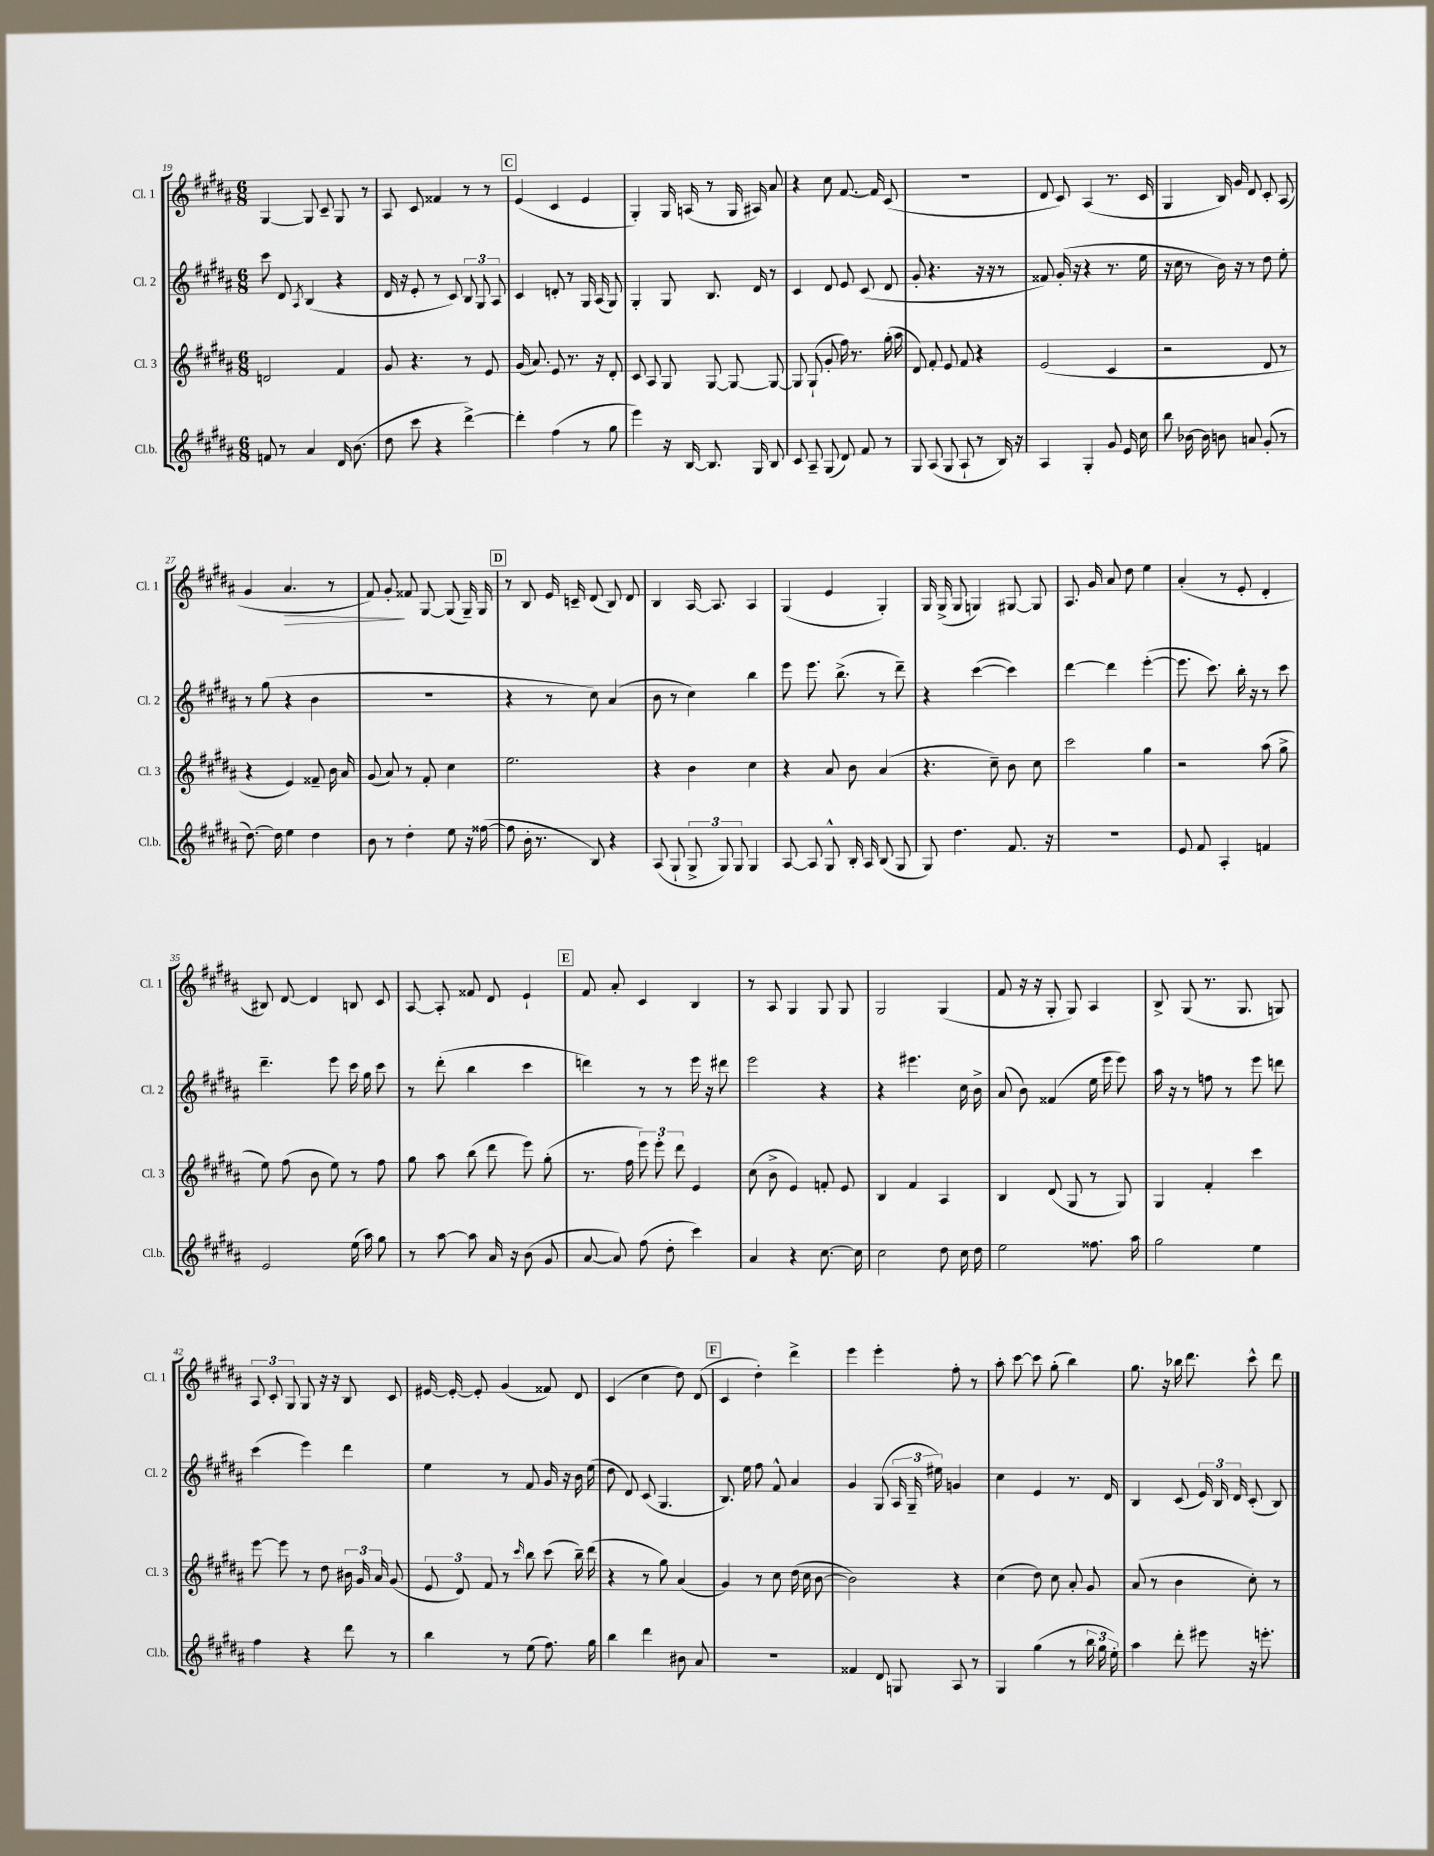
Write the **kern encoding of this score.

**kern	**kern	**kern	**kern	**dynam
*part4	*part3	*part2	*part1	*part1
*staff4	*staff3	*staff2	*staff1	*staff1
*I"Cl.b.	*I"Cl. 3	*I"Cl. 2	*I"Cl. 1	*
*I'Cl.b.	*I'Cl. 3	*I'Cl. 2	*I'Cl. 1	*
*clefG2	*clefG2	*clefG2	*clefG2	*
*k[f#c#g#d#a#]	*k[f#c#g#d#a#]	*k[f#c#g#d#a#]	*k[f#c#g#d#a#]	*
*M6/8	*M6/8	*M6/8	*M6/8	*
=19	=19	=19	=19	=19
8fn/	2dn/	8ccc#\	[4G#/	.
8r	.	8d#/	.	.
.	.	8qA#/	.	.
4a#/	.	(4B/	8G#/]	.
.	.	.	8c#~/	.
16d#/	4f#/	4r	8G#/	.
(8.b\	.	.	.	.
.	.	.	8r	.
=20	=20	=20	=20	=20
8dd#\	8g#/	16d#/	8A#/	.
.	.	16r	.	.
8ccc#\	4.r	8e'/	8c#/	.
4r	.	8r	4f##X/	.
.	.	8c#/)	.	.
[4ddd#^\)	8r	12B/	8r	.
.	.	12G#/	.	.
.	8e/	.	8r	.
.	.	12A#/	.	.
!!LO:REH:place=s1:t=C
=21	=21	=21	=21	=21
4ddd#'\]	(16g#/	4c#/	(4e/	.
.	8.a#/)	.	.	.
(4ff#\	8e/	8dn'/	4c#/	.
.	8.r	8r	.	.
8r	.	16G#/	4e/	.
.	16r	(16A#/	.	.
8gg#\	8d#'/	8G#/)	.	.
=22	=22	=22	=22	=22
4eee\)	8c#/	4G#'/	4G#'/)	.
.	8A#/	.	.	.
16r	8G#/	8G#/	16G#/	.
[16B/	.	.	(16An/	.
8.B/]	[8G#/	8.B/	8r	.
.	8G#/_	.	16G#/	.
16G#/	.	16d#/	16A#X/)	.
8B/	8G#/_	8r	8a#/	.
=23	=23	=23	=23	=23
8c#/	8G#/]	4c#/	4r	.
8A#~/	(8G#`/	.	.	.
(8G#/	8g#'/	8d#/	8cc#\	.
8d#/)	16ff#\)	8e/	[8.f#/	.
.	8.r	.	.	.
8f#/	.	(8c#/	.	.
.	.	.	16f#/]	.
8r	(16gg#'\	8d#/	(8c#/	.
.	16aa#\	.	.	.
=24	=24	=24	=24	=24
8G#/	8d#/)	8g#'/	2.r	.
(8A#/	8f#'/	4.r	.	.
8G#/	8e/	.	.	.
8A#`/	8f#/	.	.	.
8r	4r	16r	.	.
.	.	16r	.	.
16B/)	.	8r	.	.
16r	.	.	.	.
=25	=25	=25	=25	=25
4A#/	(2e/	8f##X/)	8d#/	.
.	.	(16g#'/	8c#/)	.
.	.	16r	.	.
4G#'/	.	4r	(4A#/	.
8g#/	4c#/	8.r	8.r	.
16e/	.	.	.	.
16cc#\	.	16ee\	16c#/	.
=26	=26	=26	=26	=26
8bb\	2r	16r	4G#/	.
.	.	16cc#\	.	.
[16b-X\	.	8r	.	.
16b-\]	.	.	.	.
8bn\	.	16b\)	16B/)	.
.	.	16r	16g#/	.
8an/	.	8r	8d#/	.
(8g#'/	8d#/	8dd#\	8c#'/	.
8r	8r	8ee'\	(8A#/	.
!!LO:LB:g=z
=27	=27	=27	=27	=27
[8.dd#\)	4r	8r	4g#/	.
.	.	(8gg#\	.	.
16dd#\]	.	.	.	.
!	!	!	!	!LO:HP:b
4ee\	4e/)	4r	4.a#/	>
4dd#\	8f##X~/	4b\	.	.
.	16b\	.	8r	.
.	16a#/	.	.	.
=28	=28	=28	=28	=28
8b\	(8g#/	2.r	8f#/)	.
8r	8a#/)	.	8g#'/	.
4dd#'\	8r	.	8f##X/	]
.	8f#'/	.	[8G#/	.
8ee\	4cc#\	.	(8G#/]	.
16r	.	.	16G#~/)	.
([16ff##X\	.	.	16G#/	.
!!LO:REH:place=s1:t=D
=29	=29	=29	=29	=29
8ff##\]	2.ee\	4r	8r	.
16b'\	.	.	8B/	.
8.r	.	.	.	.
.	.	8r	16e/	.
.	.	.	16cn~/	.
8B/)	.	8cc#\)	(8d#/	.
4r	.	(4a#/	8B/)	.
.	.	.	8d#/	.
=30	=30	=30	=30	=30
(8A#/	4r	8b\	4B/	.
8G#`/	.	8r	.	.
12G#^/	4b\	4cc#\)	[16A#/	.
.	.	.	8.A#/]	.
12G#/)	.	.	.	.
12G#/	.	.	.	.
4G#/	4cc#\	4bb\	4A#/	.
=31	=31	=31	=31	=31
[8A#/	4r	8eee\	(4G#/	.
8A#/]	.	8.eee\	.	.
8G#^^/	8a#/	.	4e/	.
.	.	(8.bb^\	.	.
16B'/	8b\	.	.	.
16A#/	.	.	.	.
(8B/	(4a#/	8r	4G#'/)	.
8G#/	.	8ddd#~\)	.	.
=32	=32	=32	=32	=32
8G#/)	4.r	4r	16G#/	.
.	.	.	(16G#^/	.
4.dd#\	.	.	8G#/	.
.	.	([4ccc#\	4Gn/)	.
.	8cc#~\)	.	.	.
8.f#/	8b\	4ccc#\])	[8G#X/	.
.	8cc#\	.	8G#/]	.
16r	.	.	.	.
=33	=33	=33	=33	=33
2.r	2ccc#\	[4ddd#\	8.A#/	.
.	.	.	16g#/	.
.	.	4ddd#\]	8a#/	.
.	.	.	8dd#\	.
.	4gg#\	([4eee'\	4ee\	.
=34	=34	=34	=34	=34
8e/	2r	8.eee\]	(4a#'/	.
8f#/	.	.	.	.
.	.	8.ccc#\)	.	.
4A#'/	.	.	8r	.
.	.	16bb'\	8e'/	.
.	.	16r	.	.
4fn/	(8aa#\	8r	4d#'/	.
.	8gg#^\	8ccc#\	.	.
!!LO:LB:g=z
=35	=35	=35	=35	=35
2e/	8ee\)	4.ddd#~\	8B#X/)	.
.	(8ff#\	.	[8d#/	.
.	8b\	.	4d#/]	.
.	8ee\)	8eee\	.	.
(16ee\	8r	16ccc#\	8Bn/	.
16aa#\)	.	16gg#\	.	.
8gg#\	8ff#\	8ccc#\	8c#/	.
=36	=36	=36	=36	=36
8r	8gg#\	8r	[8A#/	.
[8aa#\	8aa#\	(8ddd#'\	8A#'/]	.
8aa#\]	(8bb\	4bb\	8f##X/	.
16a#/	8ddd#\	.	8d#/	.
16r	.	.	.	.
(8b\	8eee\)	4ccc#\	4e`/	.
8g#/	(8gg#'\	.	.	.
!!LO:REH:place=s1:t=E
=37	=37	=37	=37	=37
[8a#/	8.r	4dddn\)	8f#/	.
8a#/])	.	.	8a#'/	.
.	16ff#\	.	.	.
(8ff#\	12eee\)	8r	4c#/	.
.	12eee'\	.	.	.
8dd#'\	.	8r	.	.
.	12ddd#\	.	.	.
4ccc#\)	4e/	16eee\	4B/	.
.	.	16r	.	.
.	.	8ddd#X\	.	.
=38	=38	=38	=38	=38
4a#/	(8cc#\	2eee\	8r	.
.	8b^\	.	8A#/	.
4r	4e/)	.	4G#/	.
[8.cc#\	8fn'/	4r	8G#/	.
.	8e/	.	8G#/	.
16cc#\]	.	.	.	.
=39	=39	=39	=39	=39
2cc#\	4B/	4r	2G#/	.
.	4f#/	4.eee#X\	.	.
8dd#\	4A#/	.	(4G#/	.
16cc#\	.	16cc#\	.	.
16dd#\	.	16b^\	.	.
=40	=40	=40	=40	=40
2ee\	4B/	(8a#/	8f#/	.
.	.	8b\)	16r	.
.	.	.	16r	.
.	(8d#/	(4f##X/	8G#'/	.
.	8G#/	.	8G#/)	.
8.ff##X\	8r	16ee\	4A#/	.
.	.	16eee\	.	.
.	8G#/)	8eee\)	.	.
16aa#\	.	.	.	.
=41	=41	=41	=41	=41
2gg#\	4G#/	16aa#\	8B^/	.
.	.	16r	.	.
.	.	8r	(8G#/	.
.	4f#'/	8ffn\	8.r	.
.	.	8r	.	.
.	.	.	8.G#/	.
4ee\	4ccc#\	8eee\	.	.
.	.	8dddn\	8Gn/)	.
!!LO:LB:g=z
=42	=42	=42	=42	=42
4ff#\	[8eee\	(4ccc#\	12A#/	.
.	.	.	12c#'/	.
.	8eee\]	.	.	.
.	.	.	12G#/	.
4r	8r	4eee\)	8G#/	.
.	8dd#\	.	16r	.
.	.	.	16r	.
8ddd#\	24b#X\	4ddd#\	8B/	.
.	24g#/	.	.	.
.	24a#/	.	.	.
8r	(8g#/	.	8c#/	.
=43	=43	=43	=43	=43
4bb\	12e/	4ee\	[16e#X/	.
.	.	.	16e#'/_	.
.	12d#/)	.	.	.
.	.	.	8e#'/]	.
.	12f#/	.	.	.
8r	8r	8r	(4g#/	.
.	16qqccc#/	.	.	.
(8ee\	8bb\	8f#/	.	.
8.ff#\)	(8ccc#\	16g#/	8f##X/)	.
.	.	16r	.	.
.	16bb~\)	16b\	8d#/	.
16gg#\	(16ddd#\	(16ee\	.	.
=44	=44	=44	=44	=44
4bb\	4r	8dd#\	(4c#/	.
.	.	8d#/)	.	.
4ddd#\	8r	(8c#/	4cc#\	.
.	8gg#\)	4.G#/	.	.
8b#X\	(4a#/	.	8dd#\)	.
8a#/	.	.	(8d#/	.
!!LO:REH:place=s1:t=F
=45	=45	=45	=45	=45
2.r	4g#/)	8.B/)	4c#/	.
.	.	16ee\	.	.
.	8r	8ff#\	4dd#'\)	.
.	8cc#\	8f#^^/	.	.
.	(16dd#\	4a#/	4ddd#^\	.
.	16cc#\	.	.	.
.	[8b\	.	.	.
=46	=46	=46	=46	=46
4f##X/	2b\])	4g#/	4eee\	.
8d#/	.	(8G#/	4eee'\	.
8Gn/	.	24A#/	.	.
.	.	24G#~/	.	.
.	.	24ee#X\)	.	.
8A#/	4r	4gn/	8ff#'\	.
8r	.	.	8r	.
=47	=47	=47	=47	=47
4G#/	(4cc#\	4cc#\	8aa#'\	.
.	.	.	[8ccc#\	.
(4gg#\	8dd#\)	4e/	8ccc#\]	.
.	8cc#\	.	(8gg#'\	.
8r	8a#'/	8.r	4bb\)	.
24bb\	8g#/	.	.	.
24gg#\	.	.	.	.
.	.	16d#/	.	.
24ee'\)	.	.	.	.
=48	=48	=48	=48	=48
4aa#\	(8a#/	4B/	8.gg#\	.
.	8r	.	.	.
.	.	.	16r	.
8ddd#'\	4b\	(8c#/	16bb-X\	.
.	.	.	8.ddd#\	.
8eee#X\	.	24e/)	.	.
.	.	24B/	.	.
.	.	24d#/	.	.
16r	8cc#'\)	(8c#'/	8ccc#^^\	.
8.eeen'\	.	.	.	.
.	8r	8B/)	8ddd#\	.
==	==	==	==	==
*-	*-	*-	*-	*-
